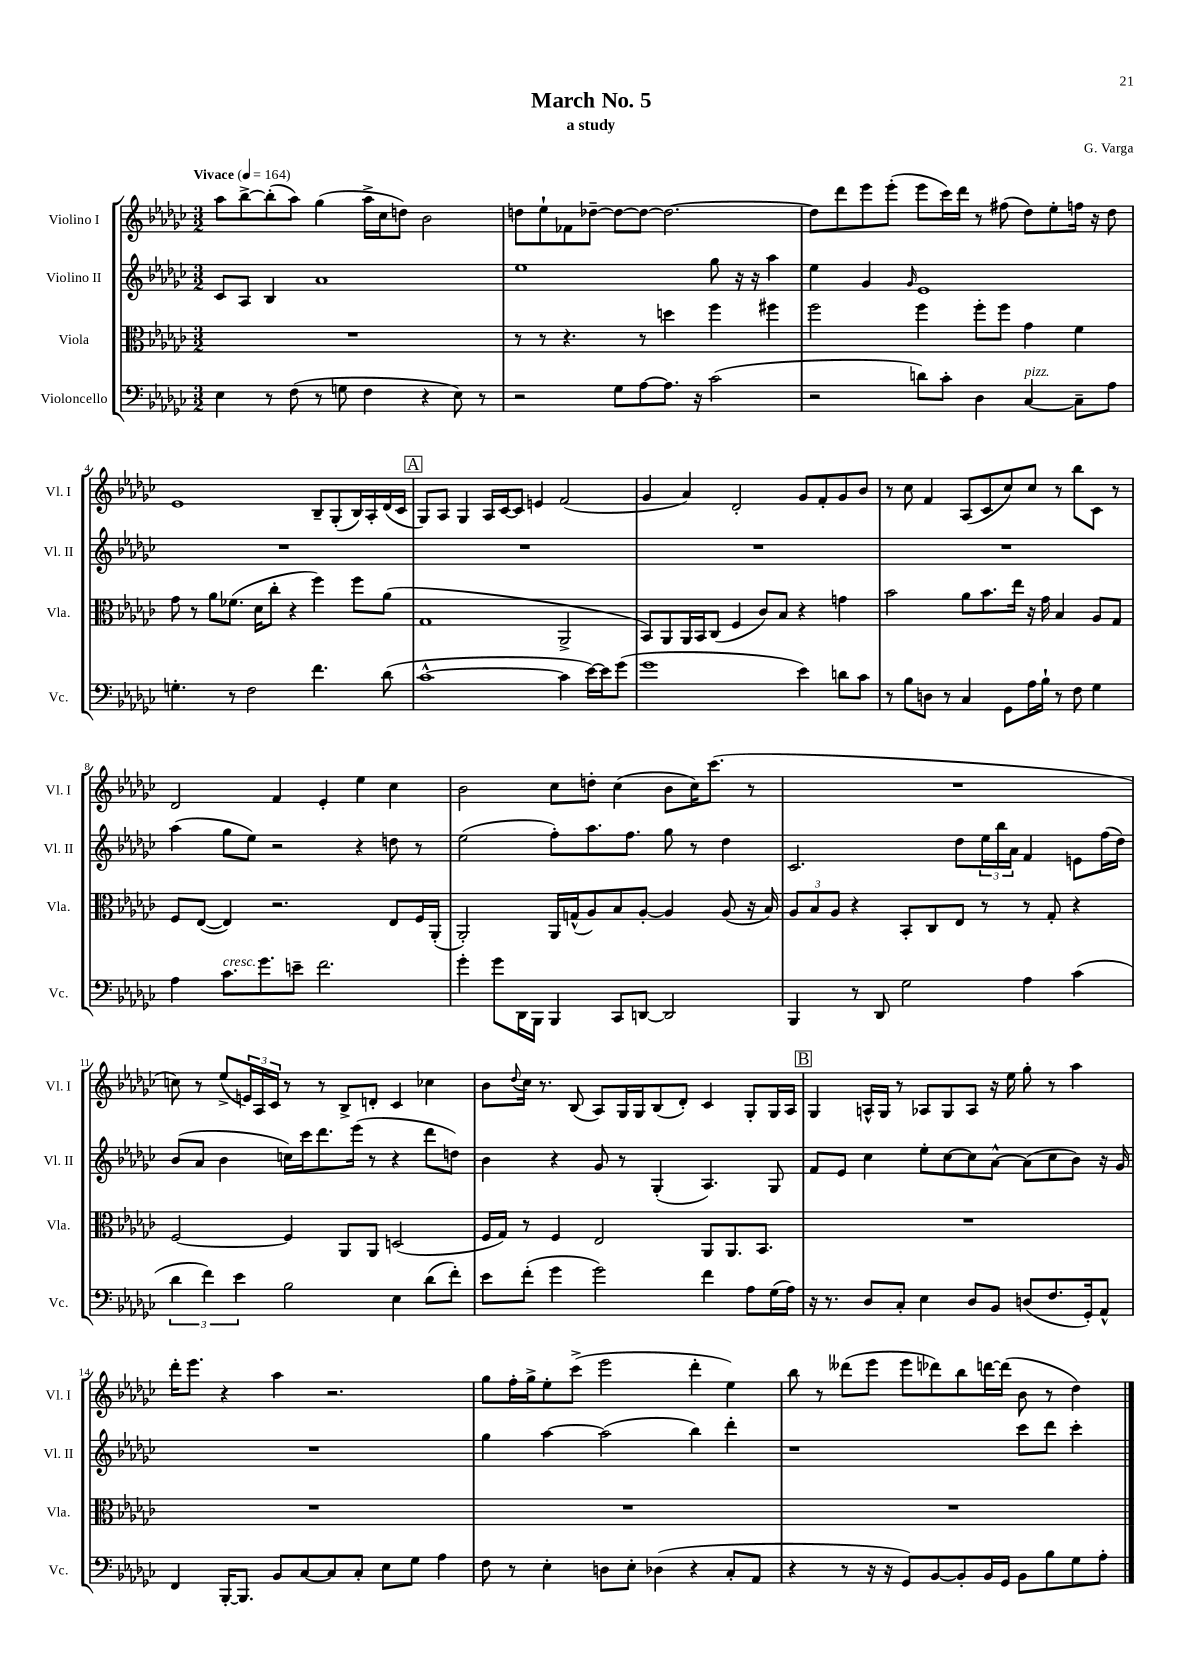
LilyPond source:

\header { title = "March No. 5" composer = "G. Varga" subtitle = "a study" }
<<
\new StaffGroup <<
\new Staff = "s0" \with { instrumentName = "Violino I" shortInstrumentName = "Vl. I" } {
    \clef treble \key ges \major \numericTimeSignature \time 3/2 \tempo "Vivace" 4 = 164
    aes''8 bes''8~-> bes''8-.( aes''8) ges''4( aes''16-> ces''16 d''8) bes'2 |
    d''8 ees''8-! fes'8 des''8~-- des''8~ des''8~ des''2.~ |
    des''8 des'''8 ees'''8 ees'''8-.( ees'''8 ces'''16) des'''16 r8 fis''8( des''8) ees''8-. f''16 r16 des''8 |
    ees'1 bes8-- ges8-.( bes16) aes16-. des'16( ces'16 |
    \mark \markup { \box "A" } ges8) aes8 ges4 aes16 ces'16~ ces'8 e'4 f'2( |
    ges'4 aes'4) des'2-. ges'8 f'8-. ges'8 bes'8 |
    r8 ces''8 f'4 aes8( ces'8 ces''8) ces''8 r8 bes''8 ces'8 r8 |
    des'2 f'4 ees'4-. ees''4 ces''4 |
    bes'2 ces''8 d''8-. ces''4( bes'8 ces''16) ces'''8.( r8 |
    R1. |
    c''8) r8 ees''8->( \tuplet 3/2 { e'16) aes16 ces'16 } r8 r8 bes8-> d'8-. ces'4 ces''4 |
    bes'8 \appoggiatura { des''8 } ces''16 r8. bes8( aes8) ges16 ges16 bes8( des'8-.) ces'4 ges8-. ges16 aes16 |
    \mark \markup { \box "B" } ges4 a16-^ ges16 r8 aes8 ges8 aes8 r16 ees''16 ges''8-. r8 aes''4 |
    des'''16-. ees'''8. r4 aes''4 r2. |
    ges''8 f''16-. ges''16-> ees''8-. ces'''8->( ees'''2 des'''4-. ees''4) |
    bes''8 r8 deses'''8( ees'''8 ees'''8 des'''8) bes''8 d'''16~ d'''16( bes'8 r8 des''4) \bar "|." |
}
\new Staff = "s1" \with { instrumentName = "Violino II" shortInstrumentName = "Vl. II" } {
    \clef treble \key ges \major \numericTimeSignature \time 3/2
    ces'8 aes8 bes4 aes'1 |
    ees''1 ges''8 r16 r16 aes''4 |
    ees''4 ges'4 \grace { ges'16 } ees'1 |
    R1. |
    \mark \markup { \box "A" } R1. |
    R1. |
    R1. |
    aes''4( ges''8 ees''8) r2 r4 d''8 r8 |
    ees''2( f''8-.) aes''8. f''8. ges''8 r8 des''4 |
    ces'2. des''8 \tuplet 3/2 { ees''16 bes''16 aes'16 } f'4 e'8 f''16( des''16) |
    bes'8( aes'8 bes'4 c''16) ces'''16 des'''8. ees'''16( r8 r4 des'''8 d''8) |
    bes'4 r4 ges'8 r8 ges4-.( aes4.) ges8 |
    \mark \markup { \box "B" } f'8 ees'8 ces''4 ees''8-. ces''8~ ces''8 aes'8~-^ aes'8( ces''8 bes'8) r16 ges'16 |
    R1. |
    ges''4 aes''4~ aes''2( bes''4) des'''4-. |
    r1 ces'''8 des'''8 ces'''4-. \bar "|." |
}
\new Staff = "s2" \with { instrumentName = "Viola" shortInstrumentName = "Vla." } {
    \clef alto \key ges \major \numericTimeSignature \time 3/2
    R1. |
    r8 r8 r4. r8 d''4 f''4 fis''4 |
    f''2 f''4 f''8-. f''8 ges'4 f'4 |
    ges'8 r8 aes'8 fes'8.( des'16 ces''8-. r4 f''4) f''8 aes'8( |
    \mark \markup { \box "A" } ges1 aes,2-> |
    bes,8) aes,8 aes,16 bes,16 ces8( f4 ces'8) bes8 r4 g'4 |
    bes'2 aes'8 bes'8. ees''16 r16 ges'16 bes4 aes8 ges8 |
    f8 ees8~( ees4) r2. ees8 f16 aes,16-.( |
    aes,2-.) aes,16 g16-^( aes8) bes8 aes8~-. aes4 aes8( r16 bes16) |
    \tuplet 3/2 { aes8 bes8 aes8 } r4 bes,8-. ces8 ees8 r8 r8 ges8-. r4 |
    f2~ f4 aes,8 aes,8 d2( |
    f16 ges16) r8 f4 ees2 aes,8 aes,8. bes,8. |
    \mark \markup { \box "B" } R1. |
    R1. |
    R1. |
    R1. \bar "|." |
}
\new Staff = "s3" \with { instrumentName = "Violoncello" shortInstrumentName = "Vc." } {
    \clef bass \key ges \major \numericTimeSignature \time 3/2
    ees4 r8 f8( r8 g8 f4 r4 ees8) r8 |
    r2 ges8 aes8~ aes8. r16 ces'2( |
    r2 d'8) ces'8-. des4 ces4~^\markup { \italic "pizz." } ces8-- aes8 |
    g4.-. r8 f2 f'4. des'8( |
    \mark \markup { \box "A" } ces'1~-^ ces'4 ees'16~) ees'16 ges'8( |
    ges'1 ees'4) d'8 ces'8 |
    r8 bes8 d8 r8 ces4 ges,8 aes16 bes16-! r8 f8 ges4 |
    aes4 ces'8.^\markup { \italic "cresc." } ges'8. e'8-- f'2. |
    ges'4-. ges'8 des,16 bes,,16 bes,,4 ces,8 d,8~ d,2 |
    bes,,4 r8 des,8 ges2 aes4 ces'4( |
    \tuplet 3/2 { des'4 f'4) ees'4 } bes2 ees4 des'8( f'8-.) |
    ees'8 f'8-.( ges'4 ges'2) f'4 aes8 ges16( aes16) |
    \mark \markup { \box "B" } r16 r8. des8 ces8-. ees4 des8 bes,8 d8( f8. ges,16-.) aes,8-^ |
    f,4 bes,,16~-. bes,,8. bes,8 ces8~ ces8 ces8-. ees8 ges8 aes4 |
    f8 r8 ees4-. d8 ees8-. des4( r4 ces8-. aes,8 |
    r4 r8 r16 r16 ges,8) bes,8~ bes,8-. bes,16 ges,16 bes,8 bes8 ges8 aes8-. \bar "|." |
}
>>
>>
